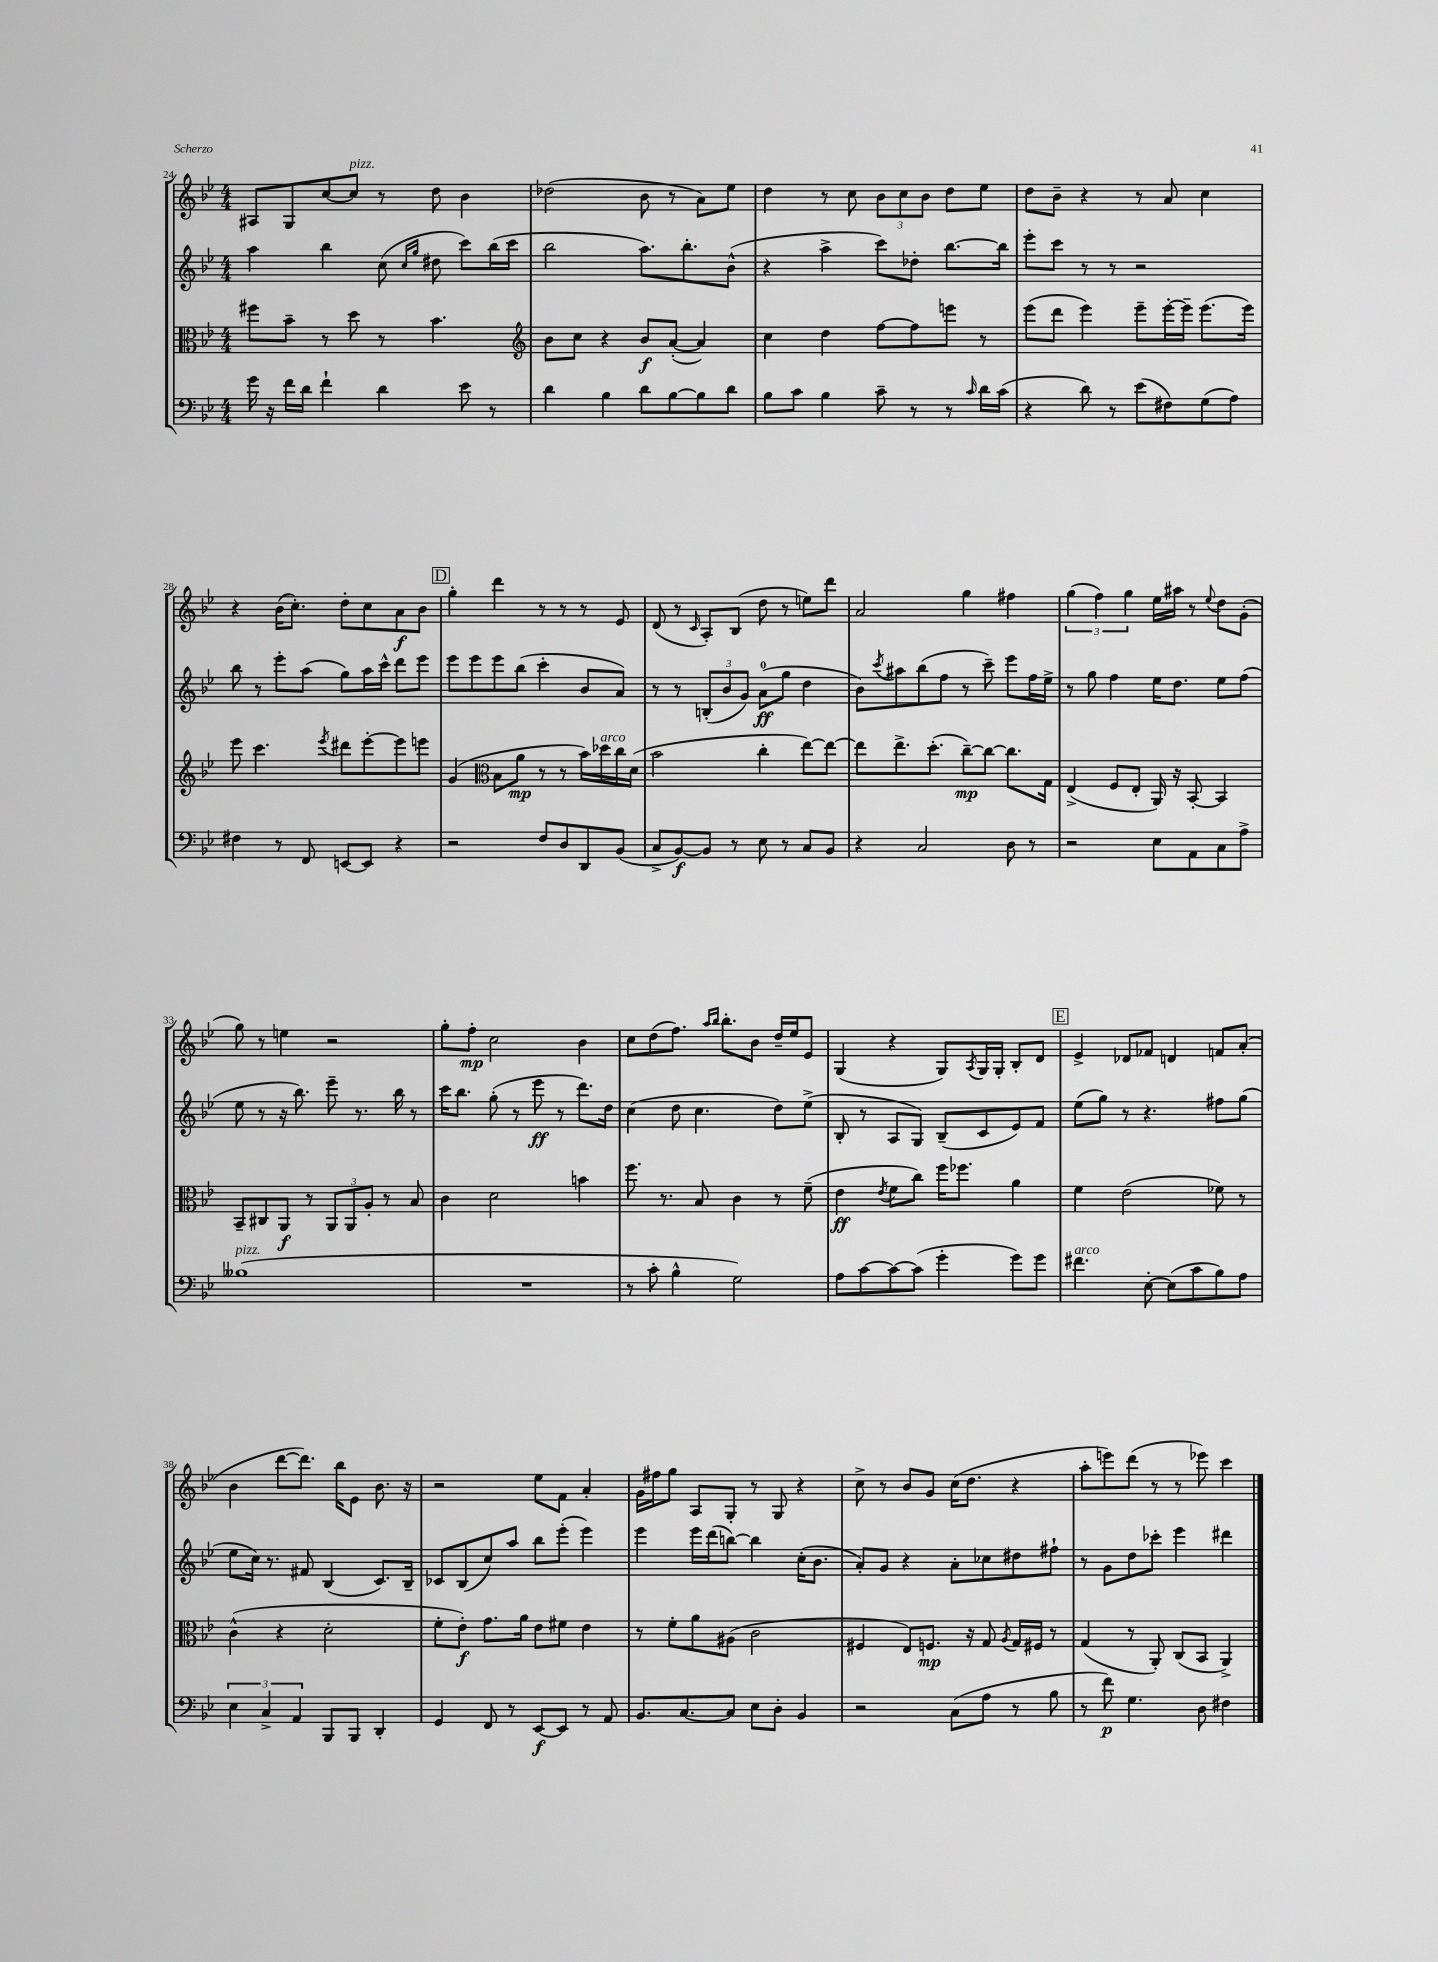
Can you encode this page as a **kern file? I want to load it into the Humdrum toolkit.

**kern	**kern	**kern	**kern
*staff4	*staff3	*staff2	*staff1
*clefF4	*clefC3	*clefG2	*clefG2
*k[b-e-]	*k[b-e-]	*k[b-e-]	*k[b-e-]
*M4/4	*M4/4	*M4/4	*M4/4
16g	8ff#	4aa	8A#
16r	.	.	.
16f	8b-~	.	8G
16d	.	.	.
4f`	8r	4bb-	[8cc
.	8dd	.	8cc]
4d	8r	(8cc	8r
.	.	16qqcc	.
.	.	16qqgg	.
.	4.b-	8dd#	8dd
8e-	.	8ccc)	4b-
8r	.	(16bb-	.
.	.	16ccc	.
=	=	=	=
*	*clefG2	*	*
4d	8b-	2bb-	(2dd-
.	8cc	.	.
4B-	4r	.	.
8d	8b-	8.aa)	8b-
[8B-	([8a'	.	8r
.	.	8.bb-'	.
8B-]	4a])	.	8a)
8d	.	(8b-^^	8ee-
=	=	=	=
8B-	4cc	4r	4dd
8c	.	.	.
4B-	4dd	4aa^	8r
.	.	.	8cc
8c~	[8ff	8ccc)	12b-
.	.	.	12cc
8r	8ff]	8dd-'	.
.	.	.	12b-
8r	8eee	[8.bb-	8dd
16qqc	.	.	.
16d	8r	.	8ee-
(16c	.	16bb-]	.
=	=	=	=
4r	(8eee-	8eee-'	8dd
.	8ddd	8ccc	8b-~
8d)	4eee-)	8r	4r
8r	.	8r	.
(8e-	8eee-~	2r	8r
8F#)	[16eee-'	.	8a
.	16eee-~]	.	.
(8G	(8.eee-	.	4cc
8A)	.	.	.
.	16eee-)	.	.
=	=	=	=
4F#	8eee-	8bb-	4r
.	4.ccc	8r	.
8r	.	8eee-'	(16b-
.	.	.	8.cc')
8FF	.	(8aa	.
.	8qeee-	.	.
[8EE	8ddd#	8gg)	8dd'
8EE]	[8eee-'	16aa	8cc
.	.	16ccc^^	.
4r	8eee-]	8ddd	8a
.	8eee	8eee-	8b-
=	=	=	=
2r	(4g	8eee-	4gg'
.	.	8eee-	.
*	*clefC3	*	*
.	8B-	8eee-	4ddd
.	8a	(8bb-	.
8F	8r	4ccc'	8r
8D	8r	.	8r
8DD	16b-)	8b-	8r
.	16dd-	.	.
(8BB-	16cc	8a)	8e-
.	(16d	.	.
=	=	=	=
8C^	2b-	8r	(8d
[8BB-)	.	8r	8r
.	.	.	16qqc
8BB-]	.	(12B'	8A')
.	.	12b-	.
8r	.	.	(8B-
.	.	12g)	.
8E-	4cc'	(8a	8dd
8r	.	8gg	8r
8C	[8ee-)	4dd	8ee)
8BB-	8ee-_	.	8ddd
=	=	=	=
4r	8ee-]	8b-)	2a
.	.	8qccc	.
.	8.ee-^	8aa#	.
2C	.	(8bb-	.
.	(8.dd'	.	.
.	.	8ff	.
.	[8cc~)	8r	4gg
.	8cc_	8ccc~)	.
8D	8.cc]	8eee-	4ff#
8r	.	16ff	.
.	16G	16ee-^	.
=	=	=	=
2r	(4E-^	8r	(6gg
.	.	8gg	.
.	.	.	6ff)
.	8F	4ff	.
.	.	.	6gg
.	8E-'	.	.
8E-	16AA)	16ee-	16ee-
.	16r	8.dd	16aa#
8AA	[8BB-'	.	8r
.	.	.	8qqee-
8C	4BB-]	8ee-	8dd
8A^	.	(8ff	(8g'
=	=	=	=
(1B--	8BB-~	8ee-	8gg)
.	8C#	8r	8r
.	8AA	16r	4ee
.	.	8.bb-)	.
.	8r	.	.
.	12AA	8eee-~	2r
.	12AA	.	.
.	.	8.r	.
.	12A'	.	.
.	8r	.	.
.	.	16bb-	.
.	8B-	8r	.
=	=	=	=
1r	4c	16ccc	8gg'
.	.	8.bb-	.
.	.	.	8ff'
.	2d	(8gg'	2cc
.	.	8r	.
.	.	8eee-	.
.	.	8r	.
.	4b	8.ddd)	4b-
.	.	16dd	.
=	=	=	=
8r	8.ff	(4cc	8cc
8c'	.	.	(8dd
.	8.r	.	.
4B-^^	.	8dd	8.ff)
.	8B-	4.cc	.
.	.	.	16qqaa
.	.	.	16qqbb-
.	.	.	8.bb-'
2G)	4c	.	.
.	.	.	8b-
.	8r	8dd)	16dd~
.	.	.	16ee-
.	(8f~	(8ee-^	8e-
=	=	=	=
8A	4e-	8B-'	(4G
[8c	.	8r	.
.	8qe-	.	.
8c_	8f	8A	4r
(8c]	8cc)	8G)	.
4g'	16ff	(8B-~	8G)
.	8.ff-	.	.
.	.	.	8qA
.	.	8c	16G
.	.	.	16G'
8g)	4a	8e-)	8B-'
8g	.	8f	8d
=	=	=	=
4.f#	4f	(8ee-	4e-^
.	.	8gg)	.
.	(2e-	8r	8d-
[8E-'	.	4.r	8f-
(8E-]	.	.	4d
8c	.	.	.
8B-)	8f-)	8ff#	8f
8A	8r	(8gg	(8a'
=	=	=	=
6E-	(4c^^	8ee-	4b-
.	.	16cc)	.
6C^	.	.	.
.	.	8.r	.
.	4r	.	[8ddd
6AA	.	.	.
.	.	8f#	8.ddd])
8BBB-	2d'	(4B-	.
.	.	.	16bb-
8BBB-	.	.	8e-
4DD'	.	8.c)	8.b-
.	.	16B-~	16r
=	=	=	=
4GG	8f'	8c-	2r
.	8e-')	(8B-	.
8FF	8.g	8cc)	.
8r	.	8aa	.
.	16a	.	.
[8EE-	8e-	8bb-	8ee-
8EE-]	8f#	(8eee-'	8f
8r	4e-	4eee-)	4a'
8AA	.	.	.
=	=	=	=
8.BB-	8r	4eee-	16g
.	.	.	16ff#
.	8f'	.	8gg
[8.C	.	.	.
.	8a	16eee-	8A
.	.	(16ddd	.
8C]	(8A#	[8bb)	8G'
8E-	2c	4bb]	8r
8D'	.	.	8G
4BB-	.	(16cc'	4r
.	.	8.b-	.
=	=	=	=
2r	4F#	8a')	8cc^
.	.	8g	8r
.	8E-)	4r	8b-
.	8.F	.	8g
(8C	.	8a'	(16cc
.	16r	.	8.dd
8A	8G	8cc-	.
.	8qA	.	.
8r	16G	8dd#	4r
.	16F#	.	.
8B-	8r	8ff#`	.
=	=	=	=
8r	(4G	8r	8aa'
8f)	.	8g	8eee)
4.G	8r	8dd	(8ddd
.	8AA')	8ccc-'	8r
.	(8C	4eee-	8r
8D	8BB-	.	8eee-)
4F#	4AA^)	4ddd#	4ccc
==	==	==	==
*-	*-	*-	*-
